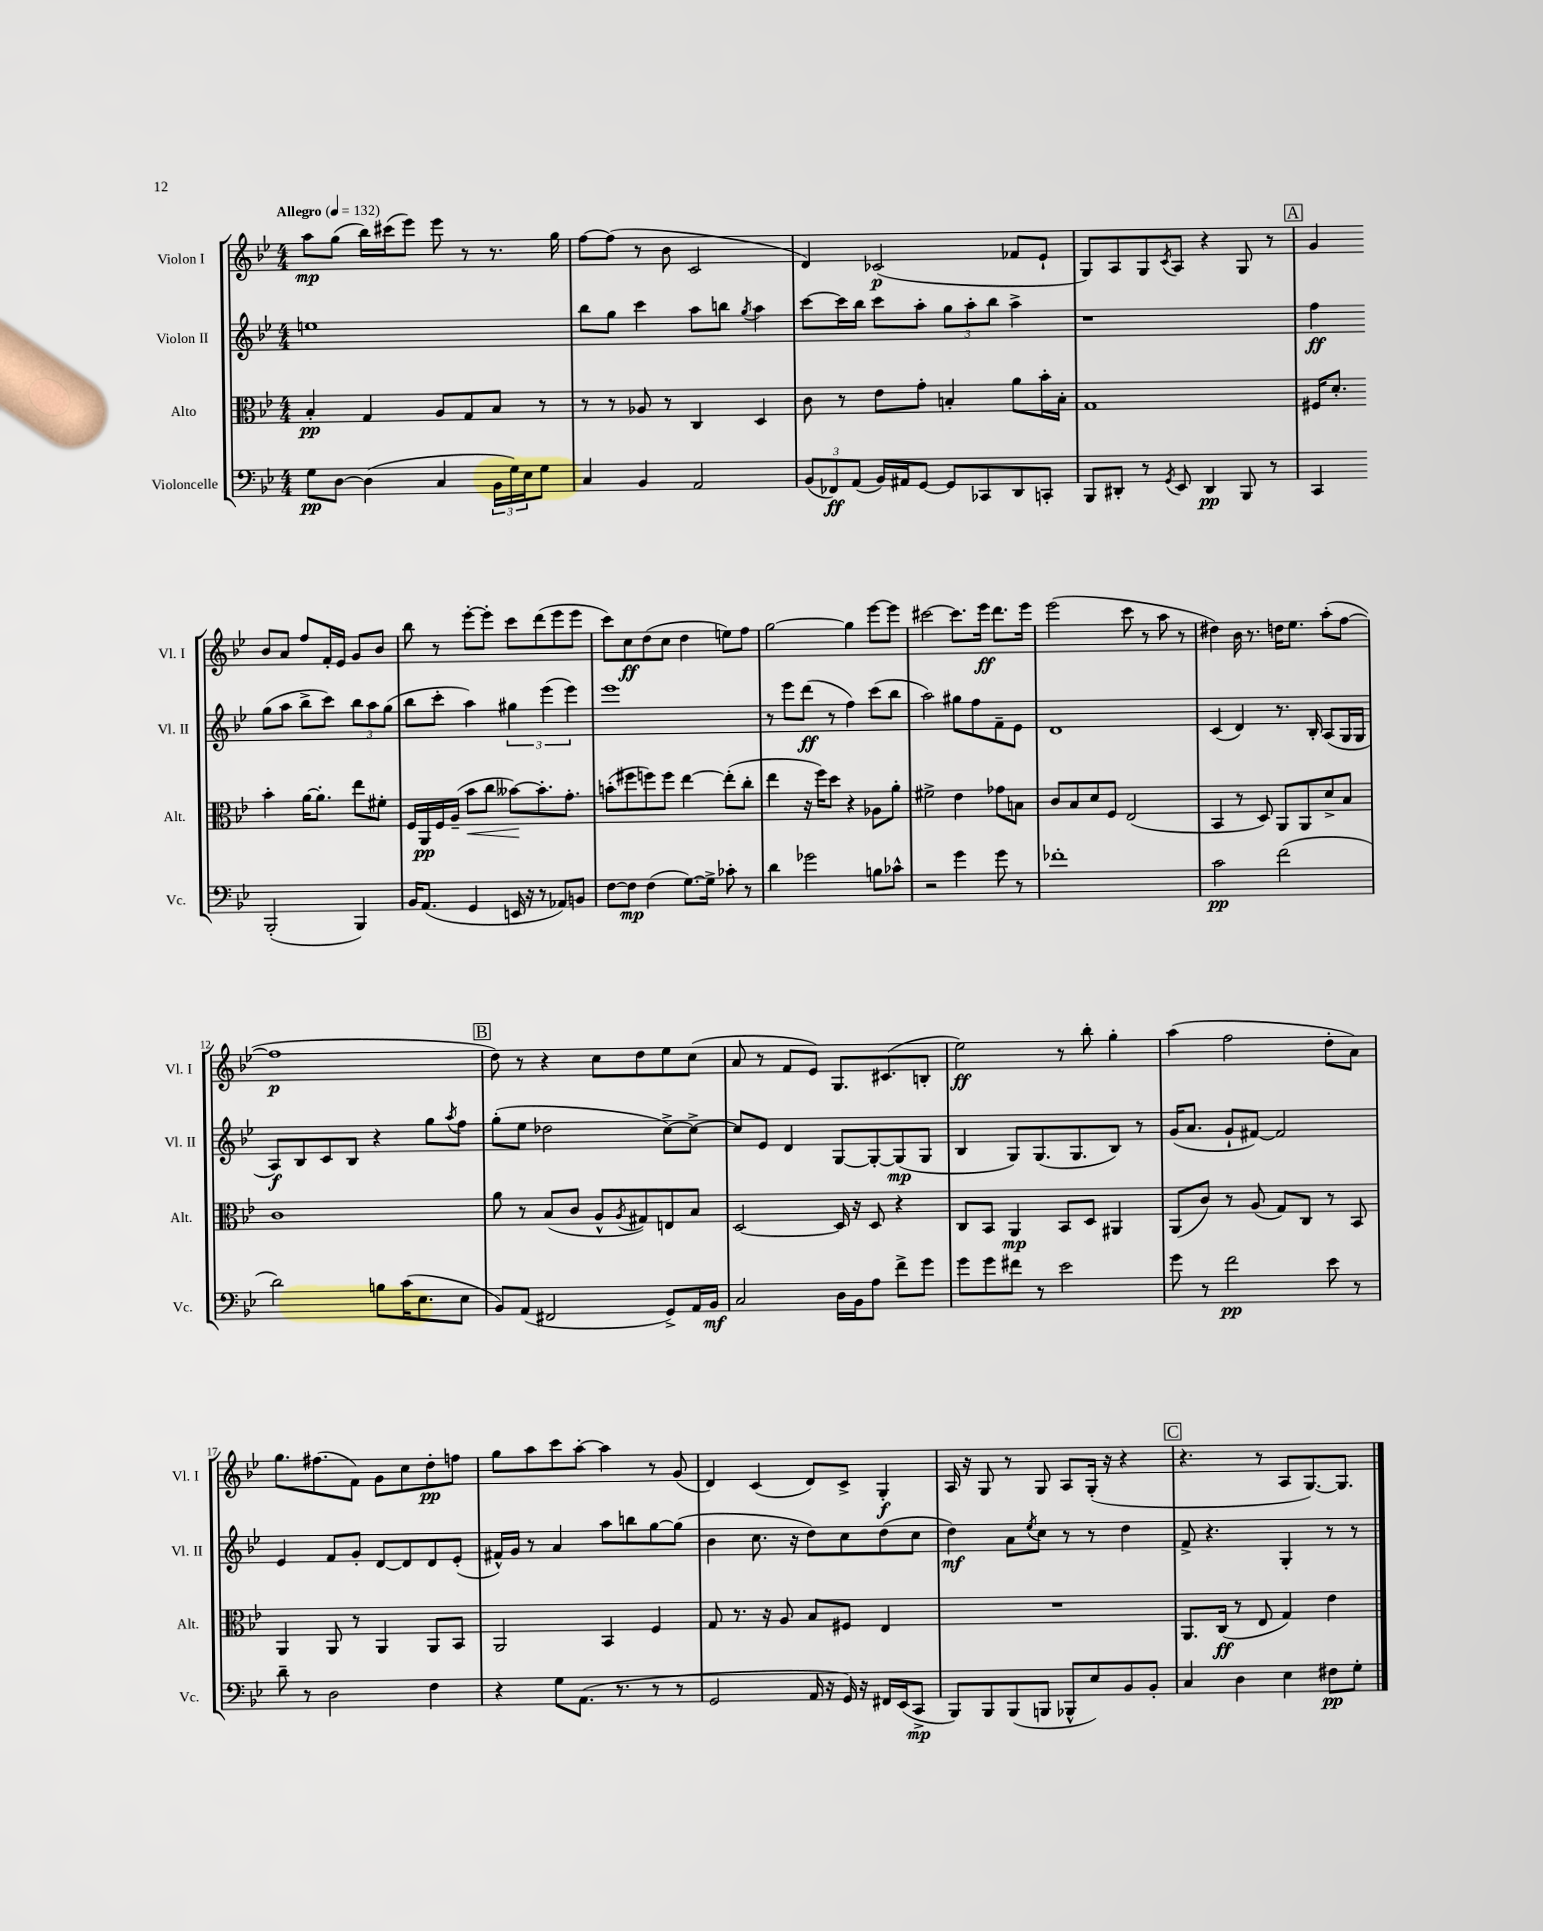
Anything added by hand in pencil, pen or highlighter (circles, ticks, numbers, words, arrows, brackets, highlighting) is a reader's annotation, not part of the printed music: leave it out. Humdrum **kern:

**kern	**kern	**kern	**kern
*staff4	*staff3	*staff2	*staff1
*clefF4	*clefC3	*clefG2	*clefG2
*k[b-e-]	*k[b-e-]	*k[b-e-]	*k[b-e-]
*M4/4	*M4/4	*M4/4	*M4/4
*MM132	*MM132	*MM132	*MM132
8G\L	4B-'/	1ee	8aa\L
[8D\J	.	.	(8gg\J
(4D\]	4G/	.	16bb-\LL)
.	.	.	(16ccc#\J
.	.	.	8eee-\J)
4C/	8A/L	.	8eee-\
.	8G/	.	8r
24BB-\LL	8B-/J	.	8.r
24G\)	.	.	.
24E-\J	.	.	.
8G\J	8r	.	.
.	.	.	16gg\
=	=	=	=
4C/	8r	8bb-\L	[8ff\L
.	8r	8gg\J	(8ff\]J
4BB-/	8A-/	4ccc\	8r
.	8r	.	8b-\
2AA/	4C/	8aa\L	2c/
.	.	8bb\J	.
.	.	8qgg/	.
.	4D/	4aa\	.
=	=	=	=
(12BB-/L	8c\	[8ccc\L	4d/)
12FF-/)	.	.	.
.	8r	16ccc\]L	.
(12AA/J	.	.	.
.	.	16bb-\JJ	.
16BB-/LL)	8e-\L	8ccc\L	(2c-/
16AA#/J	.	.	.
[8GG/J	8g'\J	8aa'\J	.
8GG/]L	4B'/	12gg\L	.
.	.	12aa'\	.
8CC-/	.	.	.
.	.	12bb-\J	.
8DD/	8a\L	4aa^\	8f-/L
8CC'/J	16b-'\L	.	8e-`/J
.	16B'\JJ	.	.
=	=	=	=
8BBB-/L	1G	1r	8G/L)
8DD#'/J	.	.	8A/
8r	.	.	8G/
8qGG/	.	.	8qc/
8EE-/	.	.	8A/J
4DD#/	.	.	4r
8BBB-/	.	.	8G/
8r	.	.	8r
=	=	=	=
4CC/	16F#/LK	4ff\	4g/
.	8.d'/J	.	.
(2BBB-'/	4b-'\	(8gg\L	8b-/L
.	.	8aa\J	8a/J
.	[16a\LK	8bb-^\L	8ff/L
.	8.a'\]J	.	.
.	.	8ccc\J)	16f'/L
.	.	.	16e-/JJ
4BBB-/)	8ee-\L	12bb-\L	8g/L
.	.	12aa\	.
.	8f#'\J	.	8b-/J
.	.	(12gg\J	.
=	=	=	=
16BB-/LK	16F/LL	8bb-\L	8bb-\
(8.AA/J	16AA/	.	.
.	16F/	8ccc'\J	8r
.	(16A~/JJ	.	.
4GG/	8b-\L	4aa\)	[8eee-'\L
.	8cc\J	.	8eee-'\]J
16EE/	[8b--\L)	6gg#\	8ccc\L
16r	.	.	.
8r	8.b--'\]	.	(8ddd\
.	.	(6eee-\	.
8AA-/L)	.	.	8eee-\
.	8.g'\J	.	.
.	.	6eee-\)	.
8BB/J	.	.	8eee-\J
=	=	=	=
[8F\L	(8b'\L	1eee-	8ccc\L)
8F\]J	8ff#\	.	8cc\
(4F\	8ff\)	.	(8dd\
.	8ff\J	.	8cc\J
[8.G\L)	[4ee-\	.	4dd\
16G^\]Jk	.	.	.
8c-'\	(8ee-'\]L	.	8ee\L)
8r	8cc'\J	.	8ff\J
=	=	=	=
4d\	4ee-\	8r	[2gg\
.	.	8eee-\L	.
2g-\	16r	(8ddd\J	.
.	16ff\LK)	.	.
.	8dd\J	8r	.
.	4r	4ff\)	4gg\]
8B\L	8A-\L	(8ccc\L	[8eee-\L
8c-^^\J	8a'\J	8bb-\J	8eee-\]J
=	=	=	=
2r	2f#^\	2aa\)	[2ccc#\
4g\	4e-\	8gg#\L	8.ccc#\]L
.	.	8ff\	.
.	.	.	16eee-\Jk
8g\	8g-\L	8f~\	8.ddd\L
8r	8B\J	8e-\J	.
.	.	.	16eee-\Jk
=	=	=	=
1f-'	8c/L	1d	(2eee-\
.	8B-/	.	.
.	8d/	.	.
.	8F/J	.	.
.	(2E-/	.	8ccc\
.	.	.	8r
.	.	.	8aa\
.	.	.	8r
=	=	=	=
2c\	4BB-/	(4c/	4dd#\)
.	8r	4d/)	16b-\
.	.	.	8.r
.	8D/)	.	.
(2f\	8AA/L	8.r	16dd\LK
.	.	.	8.ee-\J
.	8AA/	.	.
.	.	16B-'/	.
.	8d^/	(8A/L	(8aa'\L
.	8B-/J	16G/L	[8ff\J
.	.	16G/JJ	.
=	=	=	=
2d\)	1c	8A/L)	1ff]
.	.	8B-/	.
.	.	8c/	.
.	.	8B-/J	.
8B\L	.	4r	.
(16c\K	.	.	.
8.E-\	.	.	.
.	.	8gg\L	.
.	.	8qaa/	.
8E-\J	.	8ff\J	.
=	=	=	=
8BB-/L)	8a\	(8gg'\L	8dd\)
(8AA/J	8r	8ee-\J	8r
2FF#/	(8B-/L	2dd-\	4r
.	8c/J	.	.
.	8A^^/L	.	8cc\L
.	8qA/	.	.
.	8G#/)	.	8dd\
8GG^/L)	8E/	[8cc^\L)	8ee-\
16AA/L	8B-/J	8cc^\_J	(8cc\J
16BB-/JJ	.	.	.
=	=	=	=
2C/	[2D/	8cc/]L	8a/
.	.	8e-/J	8r
.	.	4d/	8f/L
.	.	.	8e-/J)
16D\LL	16D/]	[8G/L	8.G/L
16BB-\J	16r	.	.
8A\J	8D/	8G'/_	.
.	.	.	(8.c#/
8f^\L	4r	(8G/]	.
8g\J	.	8G/J	8B'/J
=	=	=	=
8g\L	8C/L	4B-/	2ee-\)
8g\	8BB-/J	.	.
8f#\J	4AA/	8G/L)	.
8r	.	(8.G/	.
2e-\	8BB-/L	.	8r
.	.	8.G/	.
.	8D/J	.	8bb-'\
.	4AA#/	8B-/J)	4gg'\
.	.	8r	.
=	=	=	=
8g\	(8AA/L	(16g/LK	(4aa\
.	.	8.a/J	.
8r	8c/J)	.	.
2f\	8r	8g`/L	2ff\
.	(8A/	[8f#/J)	.
.	8G/L)	2f#/]	.
.	8C/J	.	.
8e-\	8r	.	8dd'\L
8r	8BB-/	.	8a\J)
=	=	=	=
8d~\	4AA/	4e-/	8.gg\L
8r	.	.	.
.	.	.	(8.ff#\
2D\	8AA/	8f/L	.
.	8r	8g'/J	8f\J)
.	4AA/	[8d/L	8g\L
.	.	8d/]	8cc\
4F\	8AA/L	8d/	8dd'\
.	8BB-/J	(8e-'/J	8ff\J
=	=	=	=
4r	2AA/	16f#^^/LL)	8gg\L
.	.	16g/JJ	.
.	.	8r	8aa\
8G\L	.	4a/	8ccc\
(8.AA\J	.	.	[8aa'\J
.	4BB-/	8aa\L	4aa\]
8.r	.	.	.
.	.	8bb\	.
8r	4F/	[8gg\	8r
8r	.	(8gg\]J	(8g/
=	=	=	=
2GG/	8G/	4b-\	4d/)
.	8.r	.	.
.	.	8.cc\	(4c/
.	16r	.	.
.	8A/	.	.
.	.	16r	.
16AA/	8B-/L	8dd\L)	8d/L)
16r	.	.	.
16GG/)	8F#/J	8cc\	8c^/J
16r	.	.	.
16FF#/LL	4E-/	(8dd\	4G'/
(16EE-/J	.	.	.
8CC^/J	.	8cc\J	.
=	=	=	=
8BBB-/L)	1r	4dd\)	16A/
.	.	.	16r
8BBB-/	.	.	8G/
(8BBB-/	.	8a\L	8r
.	.	8qee-/	.
8BBB/J	.	8cc\J	8G/
8BBB-^^/L	.	8r	8A/L
8E-/)	.	8r	(16G'/Jk
.	.	.	16r
8BB-/	.	4dd\	4r
8BB-'/J	.	.	.
=	=	=	=
4C/	8.AA/L	8f^/	4.r
.	.	4.r	.
.	(16C/Jk	.	.
4D\	8r	.	.
.	8E-/	.	8r
4E-\	4G/)	4G'/	8A/L
.	.	.	[8.G/)
8F#\L	4e-\	8r	.
.	.	.	8.G/]J
8G'\J	.	8r	.
==	==	==	==
*-	*-	*-	*-
